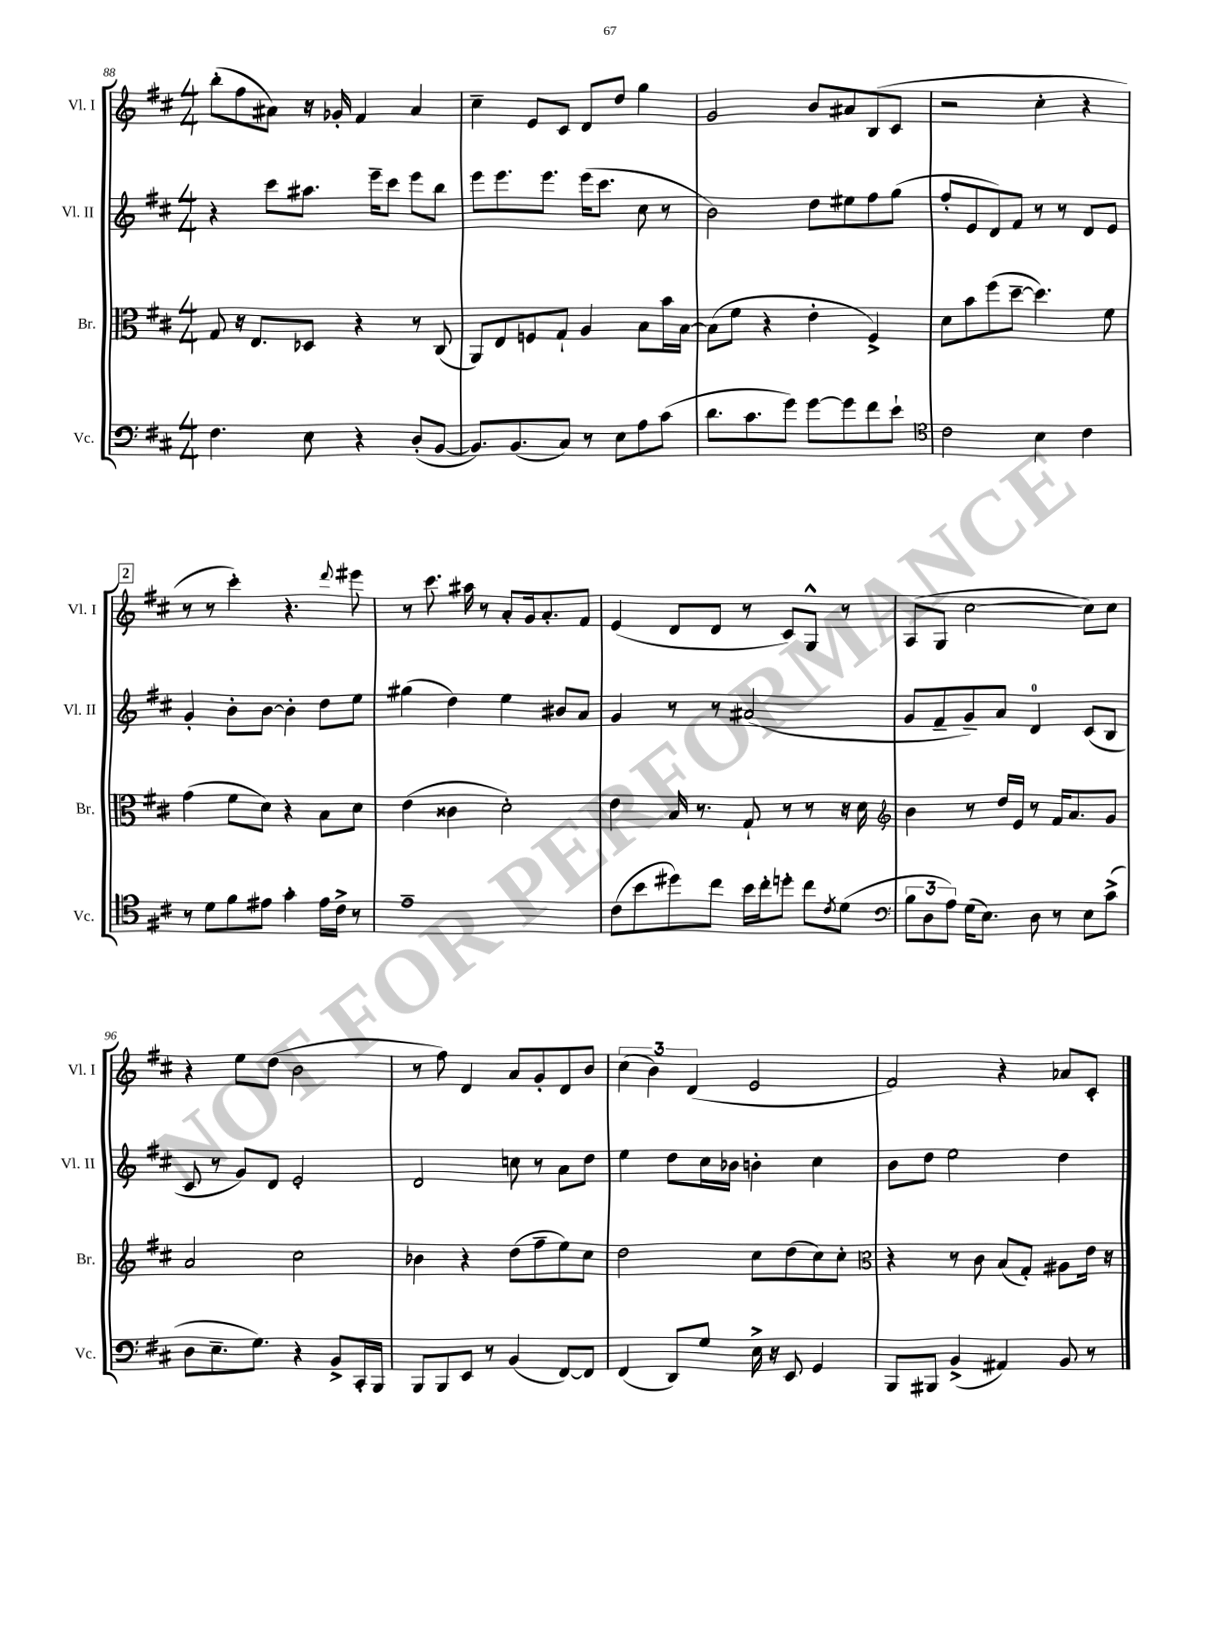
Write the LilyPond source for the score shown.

<<
\new StaffGroup <<
\new Staff = "s0" \with { instrumentName = "Vl. I" shortInstrumentName = "Vl. I" } {
    \clef treble \key d \major \numericTimeSignature \time 4/4
    b''8-.( fis''8 ais'8) r16 ges'16-. fis'4 ais'4 |
    cis''4-- e'8 cis'8 d'8 d''8 g''4 |
    g'2 b'8 ais'8 b8( cis'8 |
    r2 cis''4-. r4 |
    \mark \markup { \box "2" } r8 r8 cis'''4-.) r4. \appoggiatura { d'''8 } eis'''8 |
    r8 cis'''8. ais''16 r8 a'8-. g'16 a'8.-. fis'8 |
    e'4( d'8 d'8 r8 cis'8) g8-^ r8 |
    a8( g8 cis''2~ cis''8) cis''8 |
    r4 e''8 d''8( b'2 |
    r8 fis''8) d'4 a'8 g'8-. d'8 b'8 |
    \tuplet 3/2 { cis''4( b'4) d'4( } e'2 |
    fis'2) r4 aes'8 cis'8-. \bar "|." |
}
\new Staff = "s1" \with { instrumentName = "Vl. II" shortInstrumentName = "Vl. II" } {
    \clef treble \key d \major \numericTimeSignature \time 4/4
    r4 cis'''8 ais''8. e'''16-- cis'''8 e'''8 b''8 |
    e'''8 e'''8. e'''8. e'''16( cis'''8. cis''8 r8 |
    b'2) d''8 eis''8 fis''8 g''8( |
    fis''8-. e'8 d'8) fis'8 r8 r8 d'8 e'8 |
    \mark \markup { \box "2" } g'4-. b'8-. b'8~ b'4-. d''8 e''8 |
    gis''4( d''4) e''4 bis'8 a'8 |
    g'4 r8 r8 ais'2( |
    g'8 fis'8-- g'8--) a'8 d'4-0 cis'8( b8 |
    cis'8 r8 g'8) d'8 e'2-. |
    d'2 c''8 r8 a'8 d''8 |
    e''4 d''8 cis''16 bes'16 b'4-. cis''4 |
    b'8 d''8 e''2 d''4 \bar "|." |
}
\new Staff = "s2" \with { instrumentName = "Br." shortInstrumentName = "Br." } {
    \clef alto \key d \major \numericTimeSignature \time 4/4
    g8 r16 e8. des8 r4 r8 cis8( |
    a,8) e8 f8 g8-! a4 b8 b'16 b16~ |
    b8( fis'8 r4 e'4-. fis4->) |
    d'8 b'8 fis''8( d''8~-- d''4.) fis'8 |
    \mark \markup { \box "2" } g'4( fis'8 d'8) r4 b8 d'8 |
    e'4( cisis'4 d'2-.) |
    e'4 b16 r8. g8-! r8 r8 r16 d'16 |
    \clef treble b'4 r8 d''16 e'16 r8 fis'16 a'8. g'8 |
    a'2 cis''2 |
    bes'4 r4 d''8( fis''8-- e''8) cis''8 |
    d''2 cis''8 d''8( cis''8) cis''8-. |
    \clef alto r4 r8 cis'8 b8( g8-.) ais8 e'16 r16 \bar "|." |
}
\new Staff = "s3" \with { instrumentName = "Vc." shortInstrumentName = "Vc." } {
    \clef bass \key d \major \numericTimeSignature \time 4/4
    fis4. e8 r4 d8-.( b,8~ |
    b,8.) b,8.( cis8) r8 e8 a8 cis'8( |
    d'8. cis'8. g'8) g'8~ g'8 fis'8 e'8-! |
    \clef tenor cis'2 b4 cis'4 |
    \mark \markup { \box "2" } r8 d'8 fis'8 eis'8 g'4-. eis'16 cis'16-> r8 |
    e'1-- |
    cis'8( b'8 dis''8) cis''8 b'16 cis''16-. d''8-. cis''8 \acciaccatura { cis'8 } d'8( |
    \clef bass \tuplet 3/2 { b8 d8 a8) } g16( e8.) d8 r8 e8 cis'8->( |
    d8 e8.-- g8.) r4 b,8-> cis,16-. b,,16 |
    b,,8 b,,8 e,8 r8 b,4( fis,8~) fis,8 |
    fis,4( d,8) g8 e16-> r16 e,8 g,4 |
    b,,8 bis,,8 b,4->( ais,4) b,8 r8 \bar "|." |
}
>>
>>
\layout { \context { \Score currentBarNumber = #88 } }
